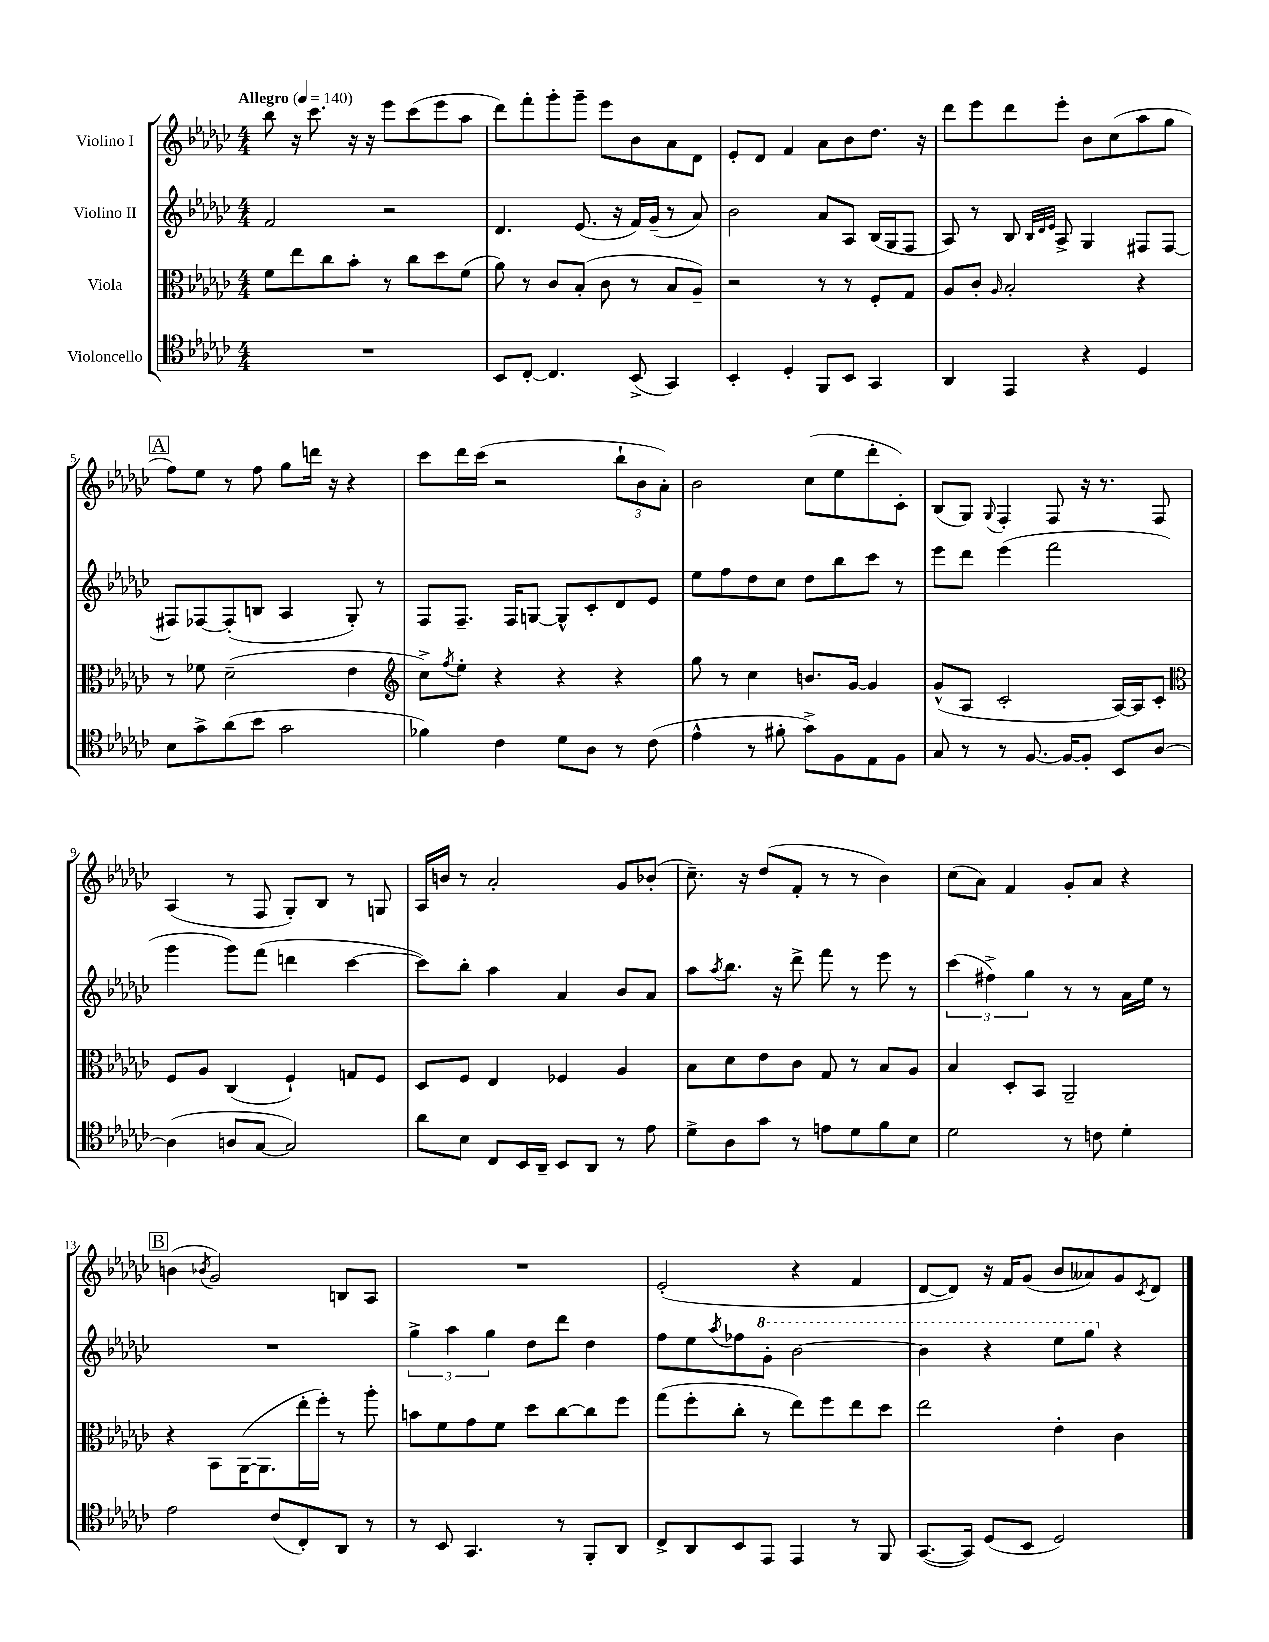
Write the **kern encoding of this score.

**kern	**kern	**kern	**kern
*staff4	*staff3	*staff2	*staff1
*clefC4	*clefC3	*clefG2	*clefG2
*k[b-e-a-d-g-c-]	*k[b-e-a-d-g-c-]	*k[b-e-a-d-g-c-]	*k[b-e-a-d-g-c-]
*M4/4	*M4/4	*M4/4	*M4/4
*MM140	*MM140	*MM140	*MM140
1r	8f	2f	8bb-
.	8ee-	.	16r
.	.	.	8.ccc-
.	8cc-	.	.
.	8b-'	.	16r
.	.	.	16r
.	8r	2r	8eee-
.	8cc-	.	(8ccc-
.	8dd-	.	8eee-
.	(8f	.	8aa-
=	=	=	=
8BB-	8a-)	4.d-	8ddd-)
[8C-'	8r	.	8fff'
4.C-]	8c-	.	8ggg-'
.	(8B-'	(8.e-	8ggg-~
.	8c-	.	8eee-
.	.	16r	.
(8BB-^	8r	16f)	8b-
.	.	(16g-~	.
4GG-)	8B-	8r	8a-
.	8A-~)	8a-)	8d-
=	=	=	=
4BB-'	2r	2b-	8e-'
.	.	.	8d-
4D-'	.	.	4f
8FF	8r	8a-	8a-
8BB-	8r	8A-	8b-
4GG-	8F'	(16B-	8.dd-
.	.	16G-	.
.	8G-	8F	.
.	.	.	16r
=	=	=	=
4AA-	8A-	8A-)	8ddd-
.	8c-'	8r	8eee-
.	16qqA-	.	.
4EE-	2B-'	8B-	8ddd-
.	.	32qqB-	.
.	.	32qqd-	.
.	.	32qqe-	.
.	.	8A-^	8eee-'
4r	.	4G-	8b-
.	.	.	(8cc-
4D-	4r	8F#	8aa-
.	.	[8F#	8gg-
=	=	=	=
8B-	8r	8F#]	8ff)
8g-^	8f-	[8F-	8ee-
(8a-	(2d-~	(8F-']	8r
8b-	.	8B	8ff
2g-	.	4A-	8gg-
.	.	.	16ddd
.	.	.	16r
.	4e-	8G-')	4r
.	.	8r	.
=	=	=	=
*	*clefG2	*	*
4f-)	8cc-^)	8F	8ccc-
.	8qff	.	.
.	8ee-'	8.F~	16ddd-
.	.	.	(16ccc-
4c-	4r	.	2r
.	.	16F	.
.	.	[8G	.
8d-	4r	8G^^]	.
8A-	.	8c-'	.
8r	4r	8d-	12bb-`
.	.	.	12b-
(8c-	.	8e-	.
.	.	.	12a-')
=	=	=	=
4e-^^	8gg-	8ee-	2b-
.	8r	8ff	.
8r	4cc-	8dd-	.
8f#'	.	8cc-	.
8g-^)	8.b	8dd-	(8cc-
8F	.	8bb-	8ee-
.	[16g-	.	.
8E-	4g-]	8ccc-	8ddd-'
8F	.	8r	8c-')
=	=	=	=
8G-	(8g-^^	8eee-	(8B-
8r	8A-	8ddd-	8G-)
.	.	.	8qqG-
8r	2c-'	(4eee-	4F'
[8.F	.	.	.
.	.	2fff	8F
16F_	.	.	.
8F']	.	.	16r
.	.	.	8.r
8BB-	[16A-)	.	.
.	16A-]	.	.
[8A-	8c-'	.	8F
=	=	=	=
*	*clefC3	*	*
(4A-]	8F	4ggg-	(4A-
.	8A-	.	.
8A	(4C-	8ggg-)	8r
[8G-	.	(8fff	8F
2G-])	4F`)	4ddd	8G-')
.	.	.	8B-
.	8G	[4ccc-	8r
.	8F	.	8G
=	=	=	=
8a-	8D-	8ccc-])	16A-
.	.	.	16b
8B-	8F	8bb-'	8r
8C-	4E-	4aa-	2a-'
16BB-	.	.	.
16AA-~	.	.	.
8BB-	4F-	4a-	.
8AA-	.	.	.
8r	4A-	8b-	8g-
8e-	.	8a-	(8b-'
=	=	=	=
8d-^	8B-	8aa-	8.cc-~)
.	.	8qaa-	.
8A-	8d-	8.bb-	.
.	.	.	16r
8g-	8e-	.	(8dd-
.	.	16r	.
8r	8c-	8ddd-^	8f'
8e	8G-	8fff	8r
8d-	8r	8r	8r
8f	8B-	8eee-	4b-)
8B-	8A-	8r	.
=	=	=	=
2d-	4B-	(6ccc-	(8cc-
.	.	.	8a-)
.	.	6ff#^)	.
.	8D-'	.	4f
.	.	6gg-	.
.	8BB-	.	.
8r	2AA-~	8r	8g-'
8c	.	8r	8a-
4d-'	.	16a-	4r
.	.	16ee-	.
.	.	8r	.
=	=	=	=
2e-	4r	1r	(4b
.	.	.	8qb-
.	8BB-	.	2g-)
.	([16AA-	.	.
.	8.AA-]	.	.
(8c-	.	.	.
8C-')	16ee-'	.	.
.	16ff')	.	.
8AA-	8r	.	8B
8r	8aa-'	.	8A-
=	=	=	=
8r	8b	6gg-^	1r
8BB-	8f	.	.
.	.	6aa-	.
4.GG-	8g-	.	.
.	.	6gg-	.
.	8f	.	.
.	8dd-	8dd-	.
8r	[8cc-	8ddd-	.
8FF'	8cc-]	4dd-	.
8AA-	8ff	.	.
=	=	=	=
8C-^	(8gg-	8ff	(2e-'
8AA-	8ff'	8ee-	.
.	.	8qaa-	.
8BB-	8cc-'	8ff-	.
8EE-	8r	8gg-'	.
4EE-	8ee-)	[2bb-	4r
.	8ff	.	.
8r	8ee-	.	4f
8FF	8dd-	.	.
=	=	=	=
([8.GG-	2ee-	4bb-]	[8d-
.	.	.	8d-])
16GG-])	.	.	.
(8D-	.	4r	16r
.	.	.	16f
8BB-	.	.	(8g-
2D-)	4e-'	8eee-	8b-
.	.	8ggg-	8a--)
.	4c-	4r	8g-
.	.	.	8qc-
.	.	.	8d-
==	==	==	==
*-	*-	*-	*-
